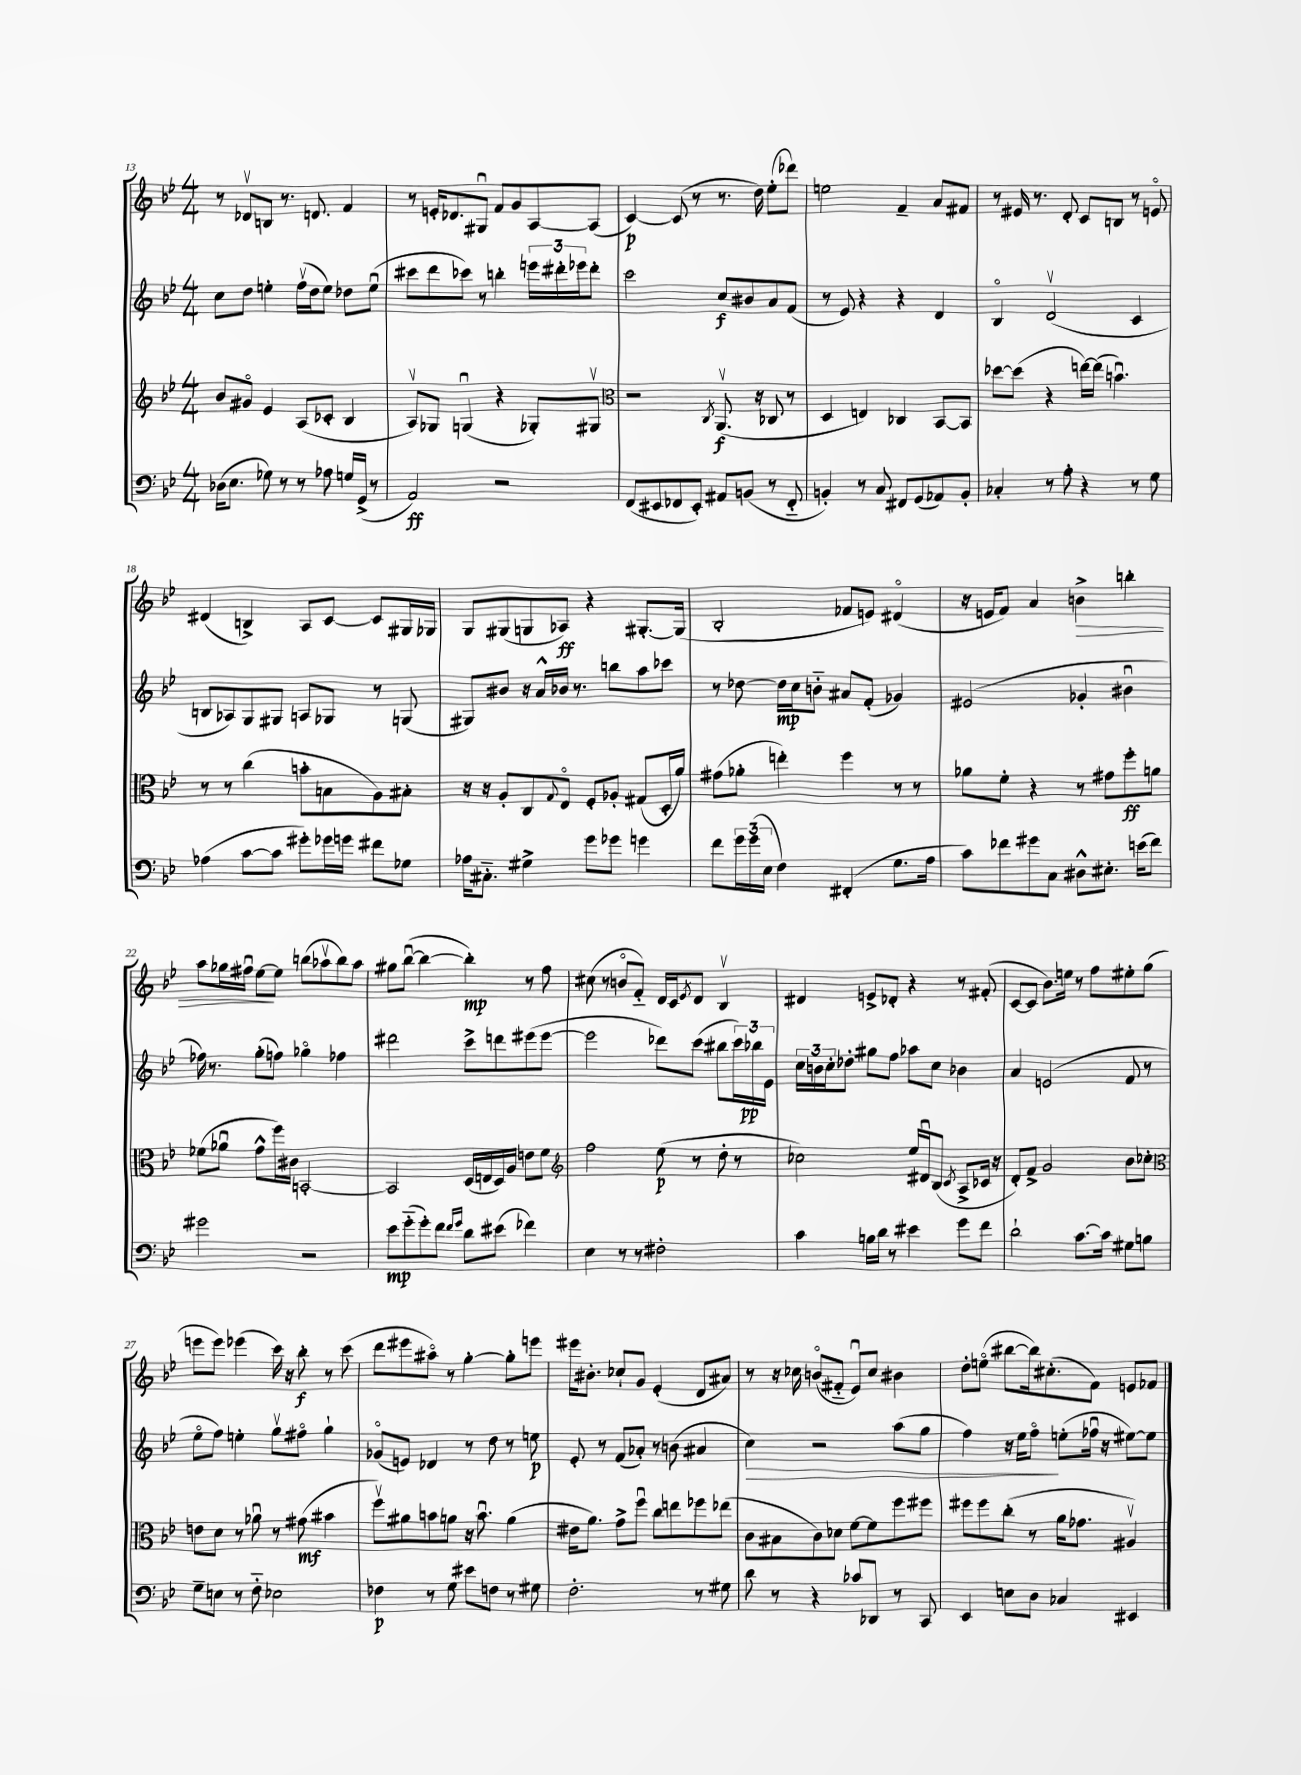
<<
\new StaffGroup <<
\new Staff = "s0" {
    \clef treble \key bes \major \numericTimeSignature \time 4/4
    r8 des'8\upbow b8 r8. d'8. f'4 |
    r8 e'16-. des'8. gis8\downbow f'8 g'8 a8~ a8( |
    c'4~\p) c'8( r8 r8. d''16) ees''8-.( des'''8) |
    e''2 f'4-- a'8 fis'8 |
    r8 eis'16 r8. d'8-. c'8 b8 r8 e'8\flageolet |
    dis'4( b4->) a8 c'8~ c'8 gis16 ges16 |
    g8 gis8( g8 aes8\ff) r4 gis8.~-. gis16( |
    bes2-. fes'8 e'8) dis'4\flageolet( |
    r16 e'16 f'8) a'4 b'4->\> b''4-. |
    a''8 ges''16 fis''16\downbow ees''8~\! ees''8 b''8( aes''8\upbow b''8) aes''8 |
    gis''8 bes''8~\downbow( bes''4~ bes''4-.\mp) r8 f''8 |
    cis''8( r8 b'8\flageolet f'8-_) d'16 c'16 \acciaccatura { ees'8 } d'8 bes4\upbow |
    dis'4 e'8-> des'8-. r4 r8 fis'8-.( |
    c'8~ c'8 bes'8.) e''16 r8 f''8 eis''8-. g''8( |
    e'''8 e'''8) ees'''4( c'''16) r16 bes''8-.\f r8 c'''8( |
    d'''8 eis'''8 ais''8\flageolet) r8 g''4~-. g''8-. e'''8 |
    eis'''16 bis'8.-. ces''8-! g'8 ees'4-.( d'8 ais'8) |
    r8 r16 ces''16 b'8\flageolet( fis'8-_ ees'8\downbow) ces''8 bis'4 |
    d''8-. e''8\flageolet( bis''8~ bis''16) cis''8.-.( f'8) e'8 fes'8 \bar "|." |
}
\new Staff = "s1" {
    \clef treble \key bes \major \numericTimeSignature \time 4/4
    c''8 d''8 e''4-. f''16\upbow( d''16 e''8) des''8 e''8\downbow( |
    cis'''8 d'''8 ces'''8) r8 b''4-. \tuplet 3/2 { e'''16 dis'''16-. ees'''16 } dis'''8-. |
    c'''2 c''8\f bis'8 a'8 f'8( |
    r8 ees'8) r4 r4 d'4 |
    bes4\flageolet d'2\upbow( c'4 |
    b8 aes8) g8 gis8 a8 ges8 r8 g8( |
    gis8) bis'8 r16 a'16-^ bes'16 r8. b''8 a''8 ces'''8 |
    r8 des''8~ des''16\mp c''16 b'8-_ ais'8 f'8-.( ges'4) |
    eis'2( ges'4-. bis'4\downbow |
    fes''16) r8. g''8-.( f''8) ges''4\flageolet fes''4 |
    dis'''2 c'''8-> d'''8 eis'''8( eis'''8~ |
    eis'''2 des'''8) c'''8( bis''8 \tuplet 3/2 { c'''16) bes''16\pp ees'16 } |
    \tuplet 3/2 { c''16 b'16 c''16-. } des''8-. gis''8 f''8 aes''8 c''8 bes'4 |
    a'4 e'2( f'8 r8 |
    ees''8\flageolet f''8) e''4-. g''8\upbow fis''8\flageolet g''4-! |
    ges'8\flageolet( e'8) des'4 r8 d''8 r8 e''8\p |
    ees'8-. r8 f'8( aes'8-.) r8 b'8( ais'4 |
    c''4\>) r2 a''8( g''8 |
    f''4) r16 ees''16 f''8\flageolet\! e''8-.( fes''16\downbow r16 eis''8~) eis''8 \bar "|." |
}
\new Staff = "s2" {
    \clef treble \key bes \major \numericTimeSignature \time 4/4
    bes'8 gis'8\flageolet ees'4 a8( ces'8-. bes4 |
    a8\upbow) ges8 g4\downbow( r4 ges8-.) gis8\upbow |
    \clef alto r2 \acciaccatura { c8 } a,8.\upbow\f( r16 ces8 r8 |
    d4 e4) ces4 bes,8~ bes,8 |
    des''8~ des''8( r4 e''16~) e''16( b'4.\downbow) |
    r8 r8 c''4( b'8-. b8 a8) bis8-. |
    r16 r16 a8-. c8 \appoggiatura { g8 } ees8\flageolet f8-. aes8-. gis8( d16-. a'16) |
    gis'8( aes'8-. e''4-.) f''4 r8 r8 |
    aes'8 f'8-. r4 r8 gis'8 f''8-.\ff a'8 |
    fes'8( aes'8\downbow g'8-^ f''16) cis'16 b,2~-. |
    b,2 d16( e16 d16) a16 e'8 f'8 |
    \clef treble f''2 ees''8\p( r8 d''8-. r8 |
    ces''2) ees''16 dis'16\downbow bes8( \acciaccatura { c'8 } a8-> ces'16 r16 |
    d'8-.) f'8-> g'2 bes'8 ces''8-. |
    \clef alto e'8 d'8 r8 aes'8\downbow r8 gis'8\mf( bis'4 |
    f''8\upbow) ais'8 b'8 a'8 r16 b'8.\downbow a'4( |
    eis'16 a'8.) g'8-> f''8\downbow c''8 e''8 fes''8 ees''8( |
    c'8 bis8 c'8) des'8 f'8~ f'8 f''8 fis''8 |
    fis''8 fis''8 c''8-.( r8 a'16 ges'8. ais4\upbow) \bar "|." |
}
\new Staff = "s3" {
    \clef bass \key bes \major \numericTimeSignature \time 4/4
    des16( ees8. ges8) r8 r8 aes8 g16 g,16->( r8 |
    a,2\ff) r2 |
    f,8( eis,8 fes,8 eis,8-.) ais,8 b,8( r8 fes,8-_ |
    b,4-.) r8 c8 fis,8 g,8( aes,8) b,8-. |
    ces4-. r8 a8-. r4 r8 g8 |
    aes4( c'8~ c'8 gis'8-.) ges'16 g'16 fis'8 ges8 |
    aes16 cis8.-_ gis4-> g'8 ges'8 g'4 |
    f'8 \tuplet 3/2 { g'16 g'16( ees16 } f4) fis,4-.( g8. a16 |
    c'8) fes'8 gis'8 c8 dis8-^ eis8.-. e'16( fes'8) |
    gis'2 r2 |
    ees'8\mp g'8-_( g'8-.) f'8 \grace { f'16 g'16 } d'8 eis'8( fes'4) |
    ees4 r8 r8 fis2-. |
    c'4 b16 d'16 r8 eis'4 g'8 f'8 |
    d'2-! c'8.~ c'16 gis8 b8 |
    g8-- e8 r8 f8-_ ees2 |
    fes4\p r8 g8 eis'8 f8 r8 gis8 |
    f2.-. r8 gis8 |
    d'8 r8 r4 ces'8 des,8 r8 c,8 |
    ees,4 e8 d8 ces4 eis,4 \bar "|." |
}
>>
>>
\layout { \context { \Score currentBarNumber = #13 } }
